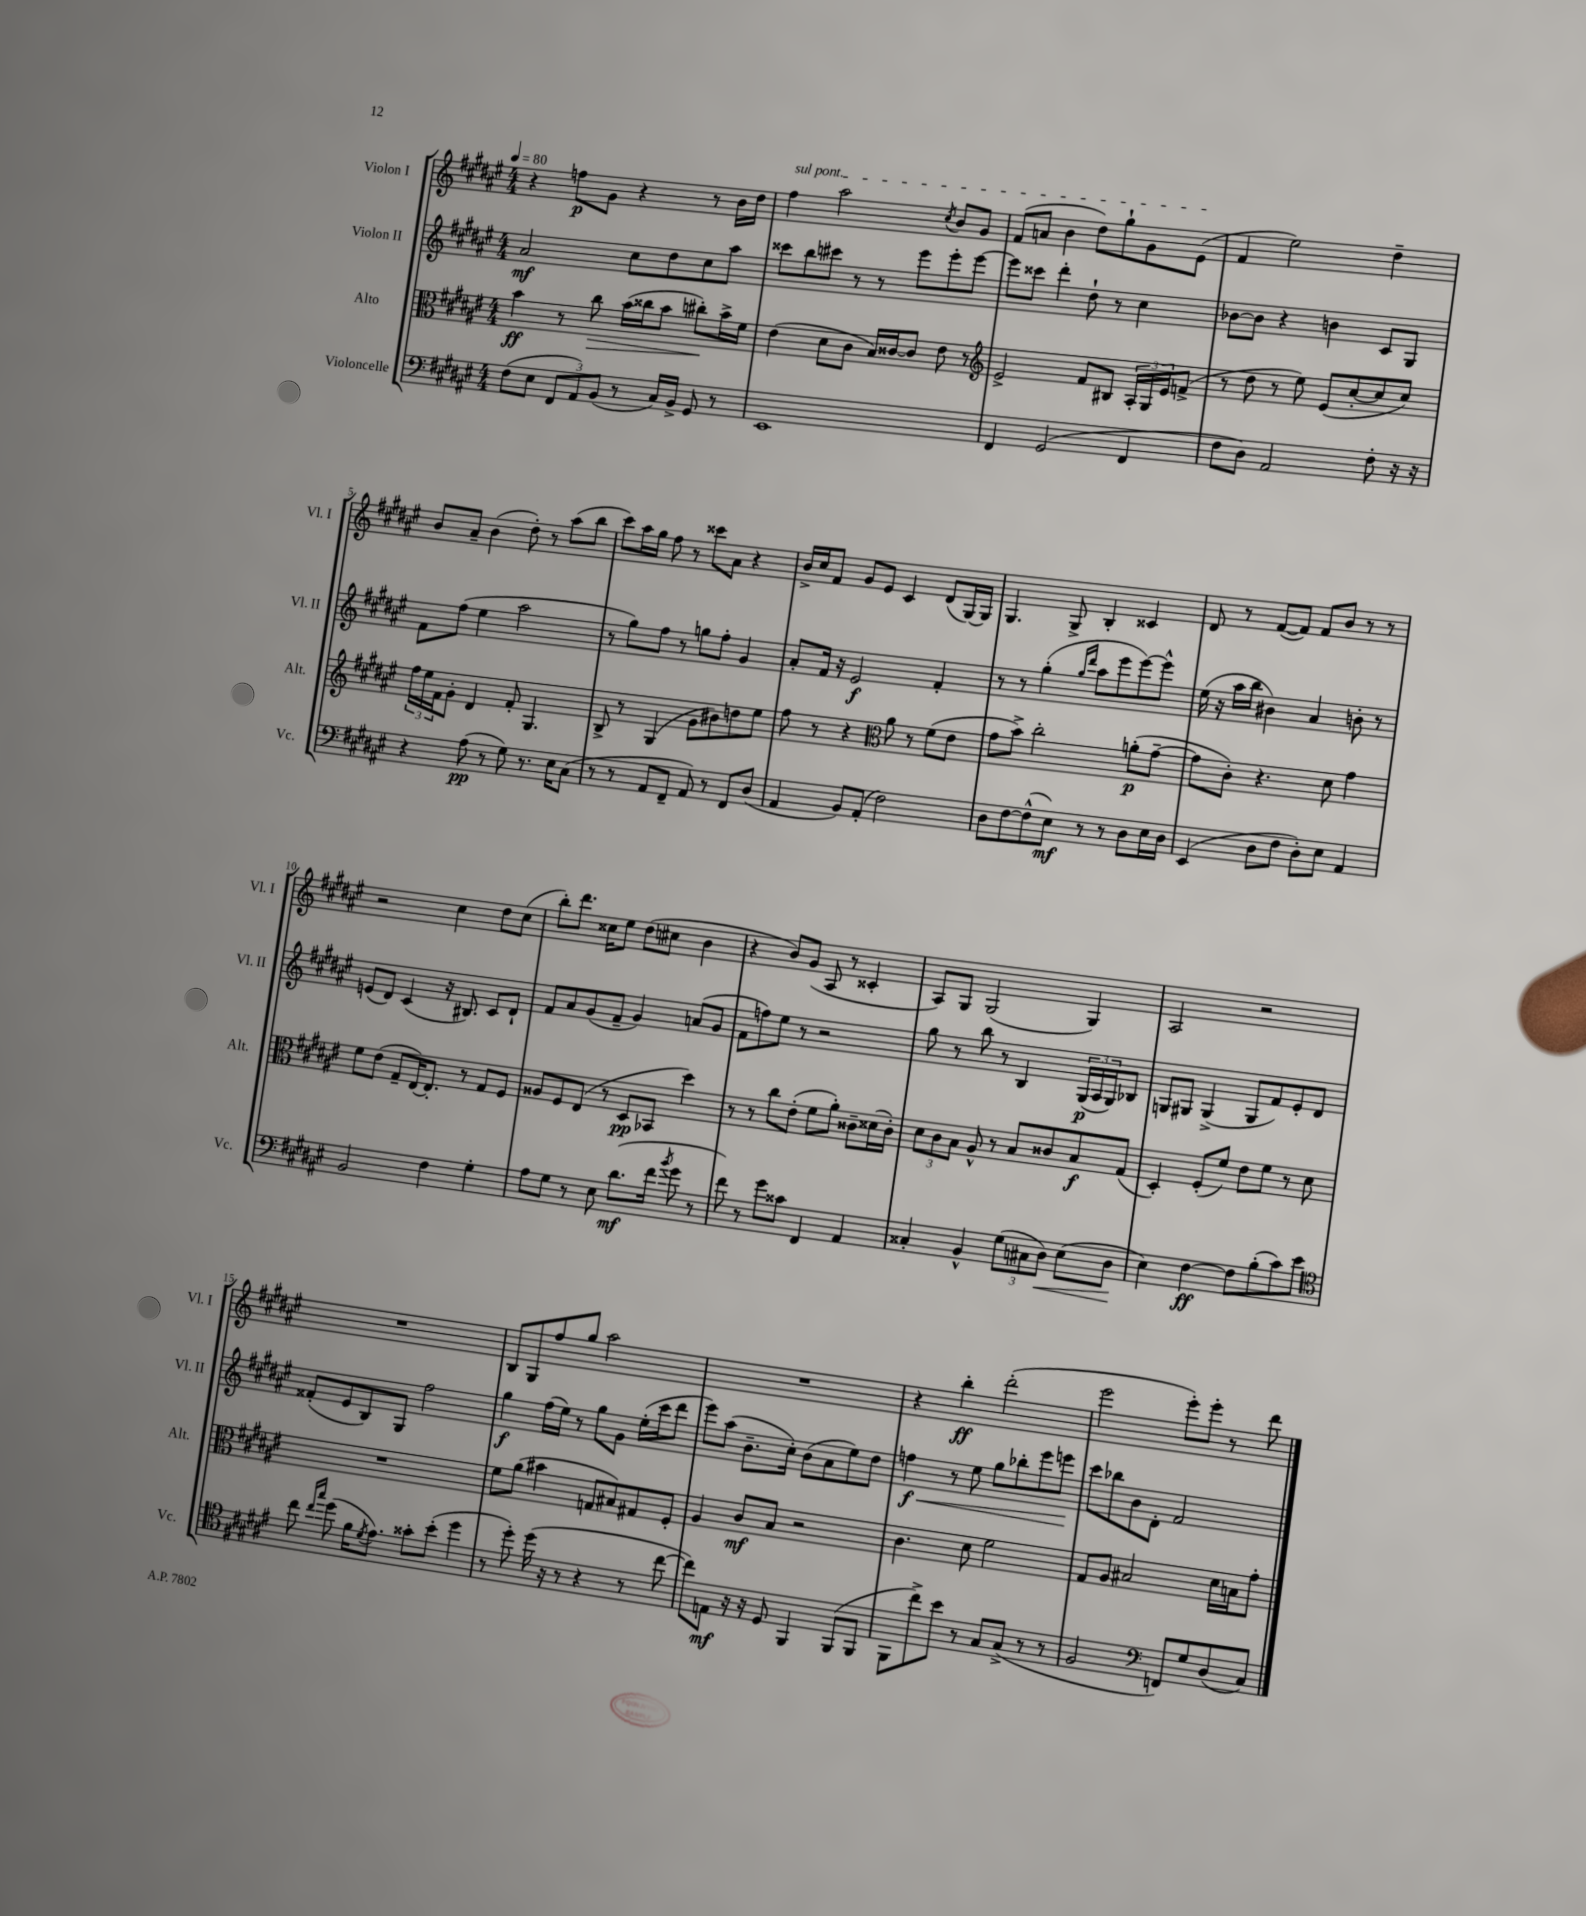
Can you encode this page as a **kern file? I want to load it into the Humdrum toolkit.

**kern	**dynam	**kern	**dynam	**kern	**dynam	**kern	**dynam
*part4	*part4	*part3	*part3	*part2	*part2	*part1	*part1
*staff4	*staff4	*staff3	*staff3	*staff2	*staff2	*staff1	*staff1
*I"Violoncelle	*	*I"Alto	*	*I"Violon II	*	*I"Violon I	*
*I'Vc.	*	*I'Alt.	*	*I'Vl. II	*	*I'Vl. I	*
*clefF4	*	*clefC3	*	*clefG2	*	*clefG2	*
*k[f#c#g#d#a#e#]	*	*k[f#c#g#d#a#e#]	*	*k[f#c#g#d#a#e#]	*	*k[f#c#g#d#a#e#]	*
*M4/4	*	*M4/4	*	*M4/4	*	*M4/4	*
*MM80	*	*MM80	*	*MM80	*	*MM80	*
=1	=1	=1	=1	=1	=1	=1	=1
(8F#\L	.	4b\	ff	2a#/	mf	4r	.
8E#\J	.	.	.	.	.	.	.
12FF#/L	.	8r	.	.	.	8ffn\L	p
12AA#/)	.	.	.	.	.	.	.
!	!	!	!LO:HP:b	!	!	!	!
.	.	8cc#\	>	.	.	8g#\J	.
(12BB/J	.	.	.	.	.	.	.
8r	.	(16b\LL	.	8cc#\L	.	4r	.
.	.	16cc##X\J	.	.	.	.	.
16C#/LL)	.	8b\J	.	8dd#\	.	.	.
16BB^/JJ	.	.	.	.	.	.	.
8GG#/	.	8cc#X'\L)	.	8cc#\	.	8r	.
8r	.	16b^\L	]	8aa#\J	.	16b\LL	.
.	.	16f#\JJ	.	.	.	16dd#\JJ	.
=2	=2	=2	=2	=2	=2	=2	=2
!	!	!	!	!	!	!LO:TX:a:i:t=sul pont.	!
1EE#	.	(4e#\	.	8ccc##X\L	.	4ff#\	.
.	.	.	.	8bb\	.	.	.
.	.	8d#\L	.	8ccc#X\J	.	2aa#\	.
.	.	8c#\J	.	8r	.	.	.
.	.	16B/LL)	.	8r	.	.	.
.	.	[16c##X/J	.	.	.	.	.
.	.	8c##/J]	.	8eee#\L	.	.	.
.	.	.	.	.	.	8qcc#/	.
.	.	8e#\	.	8eee#'\	.	8b/L	.
.	.	8r	.	[8eee#\J	.	8g#/J	.
=3	=3	=3	=3	=3	=3	=3	=3
*	*	*clefG2	*	*	*	*	*
4FF#/	.	2e#^/	.	8eee#\L]	.	(8f#/L	.
.	.	.	.	8ccc##X\J	.	8an/J	.
(2GG#/	.	.	.	4ddd#'\	.	4b\	.
.	.	8f#/L	.	8dd#`\	.	8dd#\L)	.
.	.	8B#X/J	.	8r	.	8gg#`\	.
4FF#/	.	24A#'/LL	.	4cc#\	.	8g#\	.
.	.	24G#/	.	.	.	.	.
.	.	24e#/J	.	.	.	.	.
.	.	(8fn^/J	.	.	.	(8e#\J	.
=4	=4	=4	=4	=4	=4	=4	=4
8F#\L	.	8r	.	[8b-X\L	.	4f#/	.
8D#\J)	.	8dd#\	.	8b-\J]	.	.	.
2AA#/	.	8r	.	4r	.	2ee#\)	.
.	.	8ee#\)	.	.	.	.	.
.	.	(8e#/L	.	4bn\	.	.	.
.	.	[8cc#'/	.	.	.	.	.
8F#'\	.	8cc#/]	.	8c#/L	.	4dd#~\	.
16r	.	8cc#/J)	.	8G#/J	.	.	.
16r	.	.	.	.	.	.	.
!!LO:LB:g=z
=5	=5	=5	=5	=5	=5	=5	=5
4r	.	24ff#\LL	.	8f#\L	.	8b/L	.
.	.	24ee#\	.	.	.	.	.
.	.	24f#\J	.	.	.	.	.
.	.	8g#'\J	.	(8ff#\J	.	8a#~/J	.
(8A#\	pp	4d#/	.	4ee#\	.	(4b\	.
8r	.	.	.	.	.	.	.
8G#\)	.	8f#'/	.	2aa#\	.	8dd#'\)	.
8.r	.	4.G#/	.	.	.	8r	.
.	.	.	.	.	.	(8aa#\L	.
16E#\KL	.	.	.	.	.	.	.
(8C#\J	.	.	.	.	.	8bb\J	.
=6	=6	=6	=6	=6	=6	=6	=6
8r	.	8B^/	.	8r	.	8ccc#\L)	.
8r	.	8r	.	8gg#\L)	.	16aa#\L	.
.	.	.	.	.	.	16gg#\JJ	.
8AA#/L	.	(4G#/	.	8ff#\J	.	8ff#\	.
8FF#~/J	.	.	.	8r	.	8r	.
8AA#/)	.	8g#\L	.	8ggn\L	.	8ccc##X\L	.
8r	.	8b#X\)	.	8ff#'\J	.	8a#\J	.
8FF#/L	.	8ddn\	.	4g#/	.	4r	.
(8D#/J	.	8ee#\J	.	.	.	.	.
=7	=7	=7	=7	=7	=7	=7	=7
4AA#/	.	8ff#\	.	8a#'/L	.	16b^/LL	.
.	.	.	.	.	.	16cc#/J	.
.	.	8r	.	16f#/Jk	.	8f#/J	.
.	.	.	.	16r	.	.	.
8BB/L)	.	4r	.	2e#/	f	8g#/L	.
(8AA#'/J	.	.	.	.	.	8e#/J	.
*	*	*clefC3	*	*	*	*	*
2F#\)	.	8a#\	.	.	.	4c#/	.
.	.	8r	.	.	.	.	.
.	.	(8f#\L	.	4f#'/	.	(8d#/L	.
.	.	8e#\J	.	.	.	[16G#/L)	.
.	.	.	.	.	.	16G#/JJ]	.
=8	=8	=8	=8	=8	=8	=8	=8
8D#\L	.	8g#\L	.	8r	.	4.G#/	.
[8F#\	.	8b^\J)	.	8r	.	.	.
(8F#^^\]	.	2cc#'\	.	(4gg#'\	.	.	.
8E#\J)	mf	.	.	.	.	8G#^/	.
.	.	.	.	16qqgg#/LL	.	.	.
.	.	.	.	16qqddd#/JJ	.	.	.
8r	.	.	.	8aa#\L	.	4B'/	.
8r	.	.	.	8eee#\	.	.	.
8D#\L	.	(8an'\L	p	[8eee#\)	.	4c##X/	.
16E#\L	.	[8g#~\J	.	8eee#^^\J]	.	.	.
16D#\JJ	.	.	.	.	.	.	.
=9	=9	=9	=9	=9	=9	=9	=9
(4EE#/	.	8g#\L]	.	(16ee#\	.	8d#/	.
.	.	.	.	16r	.	.	.
.	.	8c#'\J)	.	16aa#\LL	.	8r	.
.	.	.	.	16bb\JJ	.	.	.
8D#\L	.	4.r	.	4b#X\)	.	([8f#/L	.
8F#\J	.	.	.	.	.	8f#/J])	.
8D#'\L)	.	.	.	4a#/	.	8f#/L	.
8E#\J	.	8d#\	.	.	.	8b/J	.
4AA#/	.	4g#\	.	8bn'\	.	8r	.
.	.	.	.	8r	.	8r	.
!!LO:LB:g=z
=10	=10	=10	=10	=10	=10	=10	=10
2BB/	.	8f#\L	.	(8en/L	.	2r	.
.	.	(8e#\J	.	8d#/J)	.	.	.
.	.	8G#~/L	.	(4c#/	.	.	.
.	.	[16E#/K)	.	.	.	.	.
.	.	8.E#'/J]	.	.	.	.	.
4F#\	.	.	.	16r	.	4cc#\	.
.	.	.	.	8.B#X/)	.	.	.
.	.	8r	.	.	.	.	.
4G#'\	.	8G#/L	.	8c#/L	.	8dd#\L	.
.	.	8F#/J	.	8d#`/J	.	(8cc#\J	.
=11	=11	=11	=11	=11	=11	=11	=11
8A#\L	.	8A##X/L	.	8f#/L	.	8bb'\L)	.
8G#\J	.	8F#/	.	8a#/	.	8.ddd#\J	.
8r	.	(8E#/J	.	(8g#/	.	.	.
.	.	.	.	.	.	16cc##X\KL	.
8E#\	.	8r	.	8f#~/J	.	8ee#\J	.
(8.d#\L	mf	8D#/L	pp	4g#/)	.	(8dd#\L	.
.	.	8BB-X/J	.	.	.	8cc#X\J	.
16f#\Jk	.	.	.	.	.	.	.
8qb/	.	.	.	.	.	.	.
8g#\	.	4dd#\)	.	(8an/L	.	4b\	.
8r	.	.	.	8g#/J	.	.	.
=12	=12	=12	=12	=12	=12	=12	=12
8f#\)	.	8r	.	8f#\L	.	4r	.
8r	.	8r	.	8ffn\)	.	.	.
8g#\L	.	8cc#\L	.	8ee#\J	.	8b/L)	.
8c##X\J	.	(8e#'\J	.	8r	.	(8g#/J	.
4FF#/	.	8f#\L	.	2r	.	8A#/	.
.	.	8a#'\J)	.	.	.	8r	.
4AA#/	.	8c##X~\L	.	.	.	4c##X'/	.
.	.	(16d##X\L	.	.	.	.	.
.	.	16c##'\JJ)	.	.	.	.	.
=13	=13	=13	=13	=13	=13	=13	=13
4C##X'/	.	12d#\L	.	8gg#\	.	8A#/L)	.
.	.	12c#\	.	.	.	.	.
.	.	.	.	8r	.	8G#/J	.
.	.	12B\J	.	.	.	.	.
4BB^^/	.	8A#^^/	.	8bb\	.	(2G#/	.
.	.	8r	.	8r	.	.	.
(12G#\L	.	8B/L	.	4B/	.	.	.
12C#X\	.	.	.	.	.	.	.
.	.	8c##X/	.	.	.	.	.
!	!LO:HP:b	!	!	!	!	!	!
12D#\J)	<	.	.	.	.	.	.
(8E#\L	.	8B/	f	(24G#/LL	p	4G#/)	.
.	.	.	.	24A#/	.	.	.
.	.	.	.	24G#/J)	.	.	.
8D#\J	.	(8G#/J	.	8B-X/J	.	.	.
.	[	.	.	.	.	.	.
=14	=14	=14	=14	=14	=14	=14	=14
4E#\)	.	4D#'/)	.	8Gn/L	.	2A#/	.
.	.	.	.	8G#X/J	.	.	.
[4F#\	ff	(8F#'/L	.	(4G#^/	.	.	.
.	.	8f#/J)	.	.	.	.	.
8F#\L]	.	8e#\L	.	8G#/L	.	2r	.
(8B'\	.	8f#\J	.	8f#/)	.	.	.
8c#\)	.	8r	.	8e#'/	.	.	.
8e#\J	.	8d#\	.	8d#/J	.	.	.
!!LO:LB:g=z
=15	=15	=15	=15	=15	=15	=15	=15
*clefC4	*	*	*	*	*	*	*
8cc#\	.	1r	.	(8f##X'/L	.	1r	.
16qqcc#/LL	.	.	.	.	.	.	.
16qqgg#/JJ	.	.	.	.	.	.	.
(8dd#\	.	.	.	8e#/	.	.	.
16f#\KL	.	.	.	8B/)	.	.	.
8qd#/	.	.	.	.	.	.	.
8.e#\J)	.	.	.	.	.	.	.
.	.	.	.	8G#/J	.	.	.
8g##X'\L	.	.	.	2ff#\	.	.	.
(8b'\J	.	.	.	.	.	.	.
4dd#\	.	.	.	.	.	.	.
=16	=16	=16	=16	=16	=16	=16	=16
8r	.	8f#\L	.	4gg#\	f	8B/L	.
8dd#'\)	.	(8a#\J	.	.	.	8G#/	.
(16dd#\	.	4b#X\	.	(16ff#\LL	.	8ff#/	.
16r	.	.	.	16ee#\JJ)	.	.	.
8r	.	.	.	8r	.	8gg#/J	.
4r	.	8Gn/L	.	8gg#\L	.	2aa#\	.
.	.	8B#X/)	.	8g#\J	.	.	.
8r	.	8G#X/	.	(16ee#'\LL	.	.	.
.	.	.	.	16ccc#\J	.	.	.
[8cc#\	.	8F#'/J	.	8ddd#\J	.	.	.
=17	=17	=17	=17	=17	=17	=17	=17
8cc#\L])	.	4A#/	.	8eee#\L)	.	1r	.
8En\J	mf	.	.	(8aa#\J	.	.	.
16r	.	8c#/L	mf	8.b~\L	.	.	.
16r	.	.	.	.	.	.	.
8D#/	.	8B/J	.	.	.	.	.
.	.	.	.	16cc#'\Jk)	.	.	.
4FF#/	.	2r	.	(8b\L	.	.	.
.	.	.	.	8a#\	.	.	.
(8FF#/L	.	.	.	8ee#\)	.	.	.
8FF#/J	.	.	.	8dd#\J	.	.	.
=18	=18	=18	=18	=18	=18	=18	=18
!	!	!	!	!	!LO:HP:b	!	!
8FF#\L	.	4.c#\	.	4ffn\	< f	4r	.
8cc#^\)	.	.	.	.	.	.	.
8b\J	.	.	.	8r	.	4bb'\	ff
8r	.	8d#\	.	8ee#\	.	.	.
8G#/L	.	2f#\	.	8gg#\L	.	(2ddd#'\	.
(8G#^/J	.	.	.	8bb-X'\	.	.	.
8r	.	.	.	8eee#\	.	.	.
8r	.	.	.	8eeen\J	.	.	.
.	.	.	.	.	[	.	.
=19	=19	=19	=19	=19	=19	=19	=19
2F#/	.	8G#/L	.	8ccc#\L	.	2eee#\	.
.	.	8A#/J	.	8bb-X\	.	.	.
.	.	2B#X/	.	8b\	.	.	.
.	.	.	.	8d#'\J	.	.	.
*clefF4	*	*	*	*	*	*	*
8FFn/L)	.	.	.	2f#/	.	8eee#'\L)	.
8G#/	.	.	.	.	.	8eee#'\J	.
(8D#/	.	16d#\LL	.	.	.	8r	.
.	.	16Bn\J	.	.	.	.	.
8C#/J)	.	8g#'\J	.	.	.	8ddd#\	.
==	==	==	==	==	==	==	==
*-	*-	*-	*-	*-	*-	*-	*-
